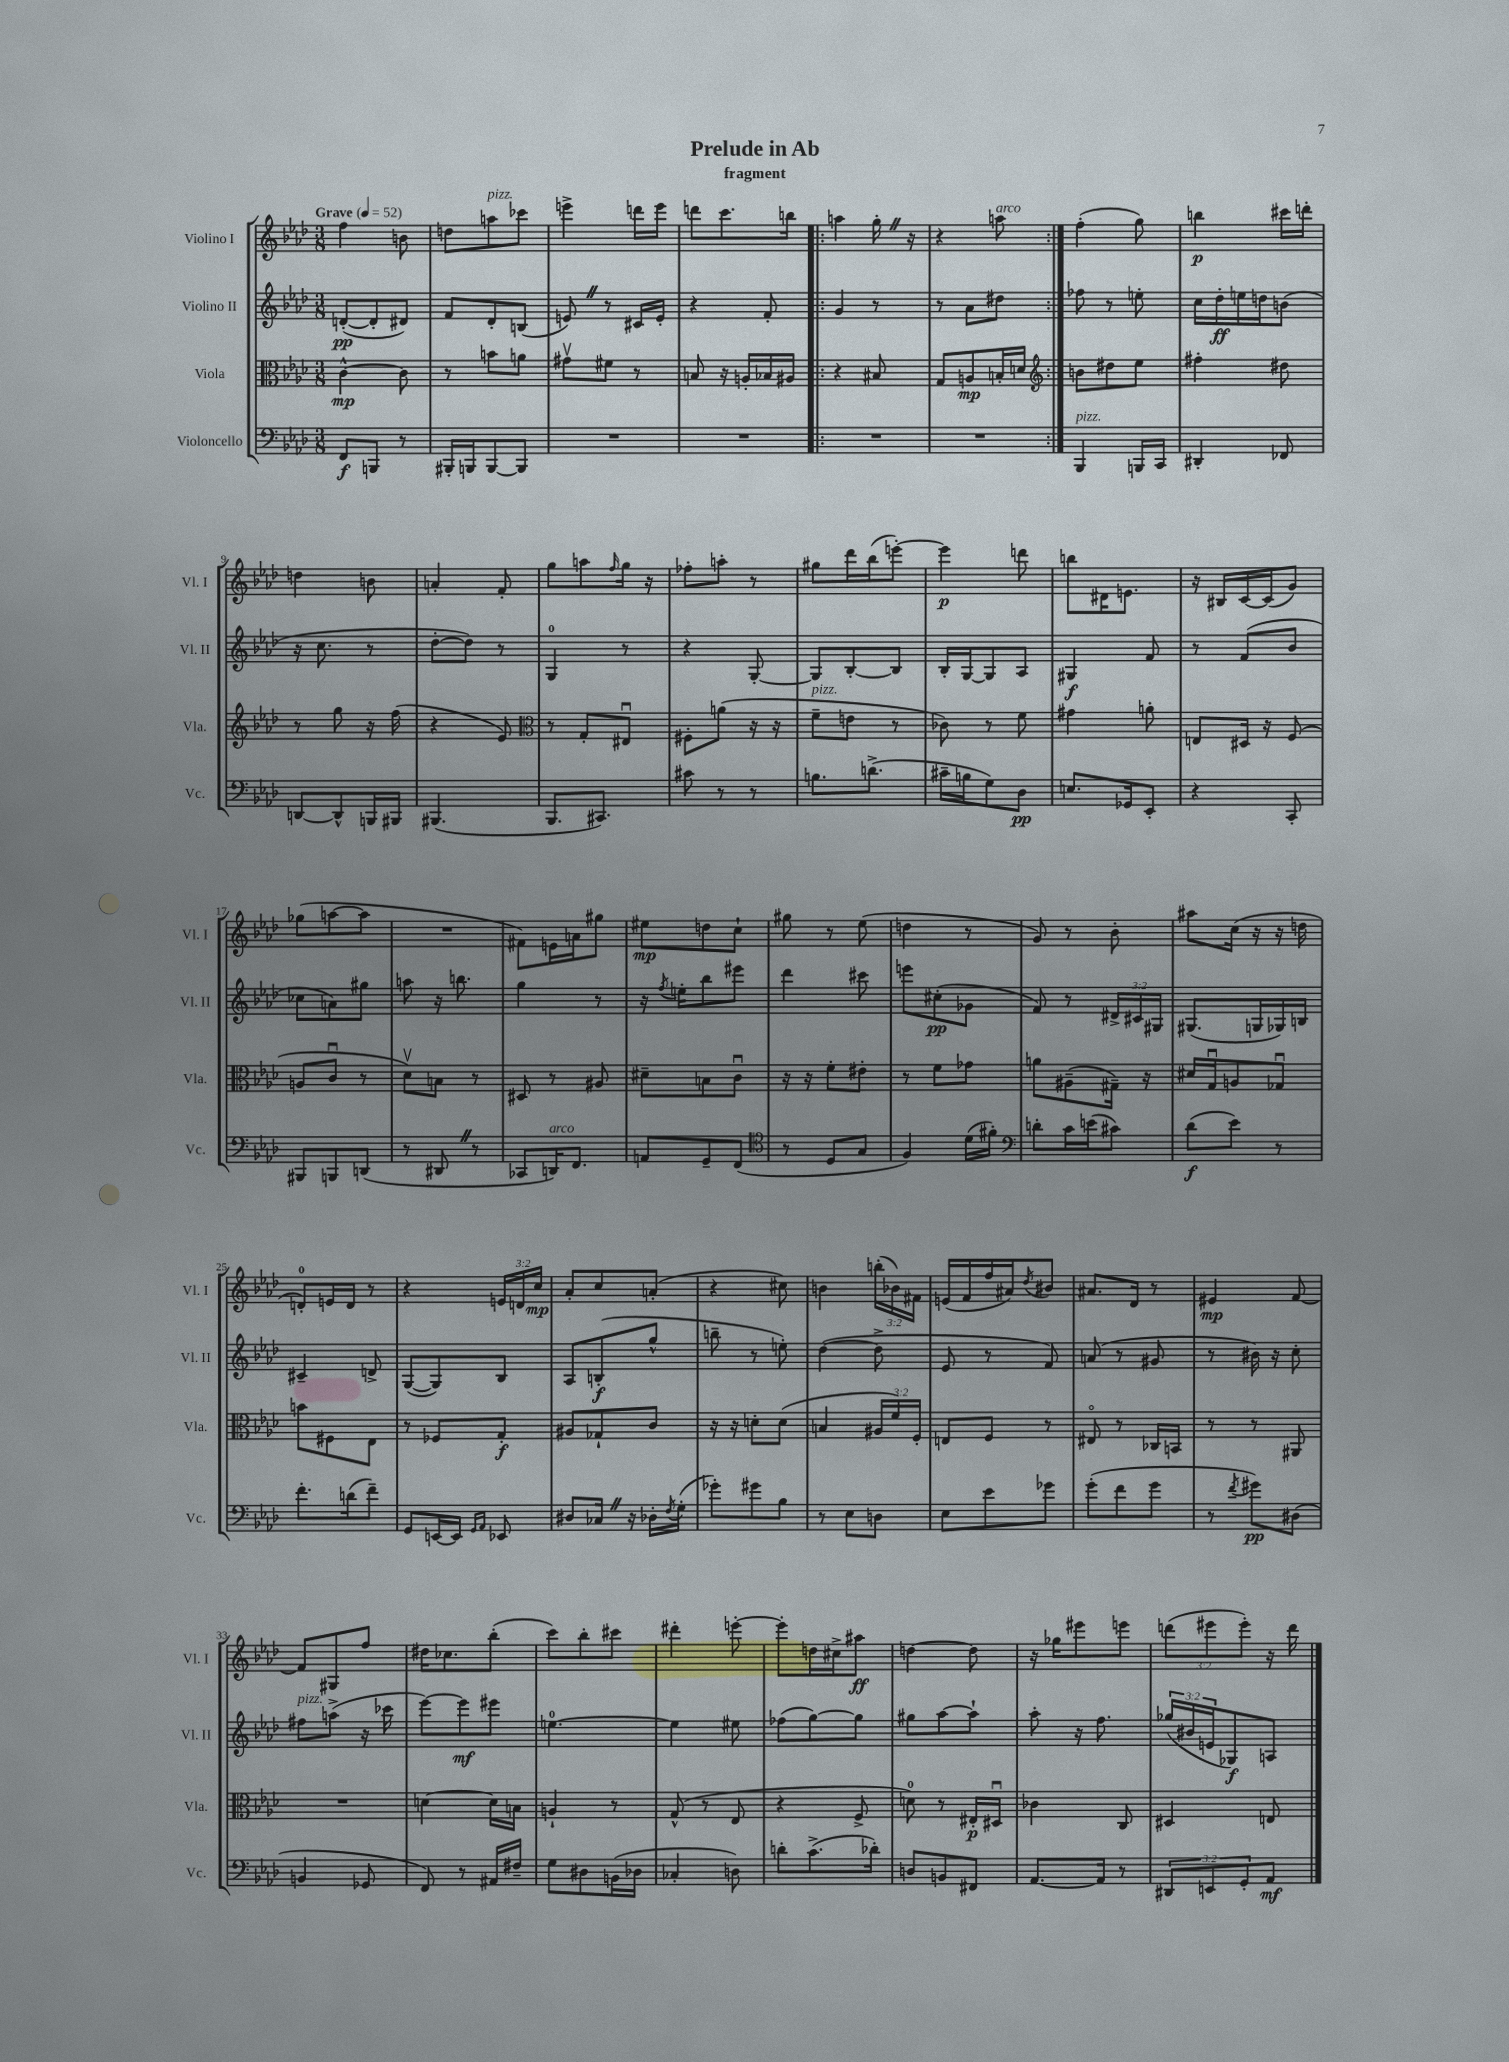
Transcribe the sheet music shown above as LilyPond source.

\header { title = "Prelude in Ab" subtitle = "fragment" }
<<
\new StaffGroup <<
\new Staff = "s0" \with { instrumentName = "Violino I" shortInstrumentName = "Vl. I" } {
    \clef treble \key aes \major \numericTimeSignature \time 3/8 \override Staff.TupletNumber.text = #tuplet-number::calc-fraction-text \tempo "Grave" 4 = 52
    f''4 b'8 |
    d''8 a''8^\markup { \italic "pizz." } ces'''8 |
    e'''4-> d'''16 e'''16 |
    d'''8 c'''8. b''16 |
    \repeat volta 2 { a''4 g''16-. \once \override BreathingSign.text = \markup { \musicglyph "scripts.caesura.straight" } \breathe r16 |
    r4 a''8^\markup { \italic "arco" } | }
    f''4-.( g''8) |
    b''4\p cis'''16 d'''16-. |
    d''4 b'8 |
    a'4-. f'8-. |
    g''8 a''8 \grace { f''16 } g''16 r16 |
    fes''8-. a''8-. r8 |
    gis''8 des'''16 bes''16( e'''8~-.) |
    e'''4\p d'''8 |
    b''8 dis'16 e'8. |
    r16 bis16 c'16~ c'16( g'8) |
    ges''8( a''8~ a''8 |
    R4. |
    fis'8) e'16 a'16 gis''8 |
    eis''8\mp d''8 c''8-! |
    gis''8 r8 ees''8( |
    d''4 r8 |
    g'8) r8 bes'8-. |
    ais''8 c''16( r16 r16 d''16 |
    d'8-0-.) e'16 d'16 r8 |
    r4 \tuplet 3/2 { e'16 d'16 c''16\mp } |
    aes'8-. c''8 a'8-.( |
    r4 cis''8) |
    b'4 \tuplet 3/2 { b''16-.( bes'16) fis'16 } |
    e'16( f'16 f''16 ais'16) \acciaccatura { des''8 } bis'8 |
    ais'8. des'16 r8 |
    eis'4\mp f'8~ |
    f'8 gis8 f''8 |
    dis''16 ces''8. bes''8-.( |
    c'''8) bes''8-. cis'''8 |
    dis'''4-. e'''8~-. |
    e'''8-. d''16 cis''16-> ais''8\ff |
    d''4~ d''8 |
    r16 ges''16 eis'''8 e'''8 |
    \tuplet 3/2 { d'''8( eis'''8 eis'''8-.) } r16 d'''16 \bar "|." |
}
\new Staff = "s1" \with { instrumentName = "Violino II" shortInstrumentName = "Vl. II" } {
    \clef treble \key aes \major \numericTimeSignature \time 3/8 \override Staff.TupletNumber.text = #tuplet-number::calc-fraction-text
    d'8~-.\pp( d'8-. dis'8) |
    f'8 des'8-. b8( |
    e'8) \once \override BreathingSign.text = \markup { \musicglyph "scripts.caesura.straight" } \breathe r8 cis'16 e'16-. |
    r4 f'8-. |
    \repeat volta 2 { g'4 r8 |
    r8 aes'8 dis''8 | }
    fes''8 r8 e''8-. |
    c''16 des''16-.\ff e''16 d''16 b'8( |
    r16 c''8. r8 |
    des''8~-. des''8) r8 |
    g4-0 r8 |
    r4 g8~-. |
    g8 bes8~-. bes8 |
    bes16-. g16~ g8 aes8 |
    gis4\f f'8 |
    r8 f'8( bes'8 |
    ces''8 a'8) gis''8 |
    a''8 r16 b''8. |
    g''4 r8 |
    r16 \acciaccatura { f''8 } e''16-. bes''8 eis'''8 |
    des'''4 cis'''8 |
    e'''8 cis''8-.\pp( ges'8 |
    f'8) r8 \tuplet 3/2 { dis'16-> cis'16 gis16 } |
    gis8.( g16 ges16) b16 |
    cis'4-- d'8-> |
    g8~( g8) bes8 |
    aes8 b8-.\f( g''8-^ |
    b''8-- r8 e''8-.) |
    des''4~( des''8-> |
    ees'8 r8 f'8) |
    a'8( r8 gis'8 |
    r8 bis'16) r16 c''8-. |
    fis''8^\markup { \italic "pizz." } a''8->( r16 ces'''16 |
    ees'''8~) ees'''8\mf eis'''8 |
    e''4.-0~ |
    e''4 eis''8 |
    fes''8( g''8~) g''8 |
    gis''8 aes''8~ aes''8-! |
    aes''8-. r16 f''8. |
    \tuplet 3/2 { ges''16( bis'16 e'16 } ges8\f) a8 \bar "|." |
}
\new Staff = "s2" \with { instrumentName = "Viola" shortInstrumentName = "Vla." } {
    \clef alto \key aes \major \numericTimeSignature \time 3/8 \override Staff.TupletNumber.text = #tuplet-number::calc-fraction-text
    c'4~-^\mp c'8 |
    r8 b'8 a'8 |
    gis'8\upbow fis'8 r8 |
    b8 r16 a16-. bes16 ais16 |
    \repeat volta 2 { r4 bis8 |
    g8 a8\mp b16-. d'16 | }
    \clef treble b'8 dis''8 ees''8 |
    fis''4-. dis''8 |
    r8 g''8 r16 f''16( |
    r4 ees'8) |
    \clef alto r8 g8-. eis8\downbow |
    fis8-. a'8( r16 r16 |
    f'8--^\markup { \italic "pizz." } e'8 r8 |
    ces'8) r8 f'8 |
    gis'4 a'8-. |
    e8 dis16 r16 f8( |
    a8 c'8\downbow r8 |
    des'8\upbow) b8 r8 |
    dis8 r8 ais8 |
    dis'8-- b8 c'8\downbow |
    r16 r16 f'8-. eis'8-. |
    r8 f'8 ges'8 |
    a'8 ais8--( gis16--) r16 |
    dis'16 g16\downbow a8 ges8\downbow |
    b'8 fis8 ees8 |
    r8 fes8 g8-.\f |
    ais8 ges8-! c'8 |
    r16 r16 d'8-. d'8( |
    b4 \tuplet 3/2 { ais16 f'16) f16-. } |
    e8 f8 r8 |
    eis8\flageolet r8 ces16 b,16 |
    r8 r8 ais,8 |
    R4. |
    d'4~ d'16 b16 |
    a4-! r8 |
    g8-^( r8 ees8 |
    r4 f8-> |
    d'8-0) r8 eis16-.\p dis16\downbow |
    ces'4 c8 |
    dis4 e8 \bar "|." |
}
\new Staff = "s3" \with { instrumentName = "Violoncello" shortInstrumentName = "Vc." } {
    \clef bass \key aes \major \numericTimeSignature \time 3/8 \override Staff.TupletNumber.text = #tuplet-number::calc-fraction-text
    f,8\f b,,8 r8 |
    bis,,16-. b,,16 b,,8~ b,,8 |
    R4. |
    R4. |
    \repeat volta 2 { R4. |
    R4. | }
    bes,,4^\markup { \italic "pizz." } b,,16 c,16 |
    dis,4-. fes,8 |
    d,8~ d,8-^ b,,16 bis,,16 |
    bis,,4.( |
    bes,,8. cis,8.) |
    cis'8 r8 r8 |
    b8. d'8.->( |
    cis'16-- b16 g8) des8\pp |
    e8. ges,16 ees,8-. |
    r4 c,8-. |
    bis,,8 b,,8 d,8( |
    r8 dis,8 \once \override BreathingSign.text = \markup { \musicglyph "scripts.caesura.straight" } \breathe r8 |
    ces,8 d,16^\markup { \italic "arco" }) f,8. |
    a,8 g,8-- f,8( |
    \clef tenor r8 des8 g8 |
    f4) des'16( fis'16-.) |
    \clef bass d'8-. c'16 e'16( cis'8) |
    des'8\f( ees'8) r8 |
    f'8.-. d'16( f'8--) |
    g,8 e,16~ e,16 \grace { g,16 aes,16 } ees,8 |
    dis8 ces16 \once \override BreathingSign.text = \markup { \musicglyph "scripts.caesura.straight" } \breathe r16 des16-. \acciaccatura { f8 } g16-.( |
    ges'8-.) gis'8 bes8 |
    r8 ees8 d8 |
    ees8 ees'8 ges'8 |
    g'8-.( f'8 g'8 |
    r8 \acciaccatura { f'8 } gis'8\pp) dis8( |
    b,4 ges,8 |
    f,8) r8 ais,16 fis16-- |
    g8 dis8 b,16( des16 |
    ces4-. d8) |
    d'8-. c'8.->( des'16-.) |
    d8 b,8 fis,8 |
    aes,8.~ aes,16 r8 |
    \tuplet 3/2 { dis,8 e,8 g,8-. } aes,8\mf \bar "|." |
}
>>
>>
